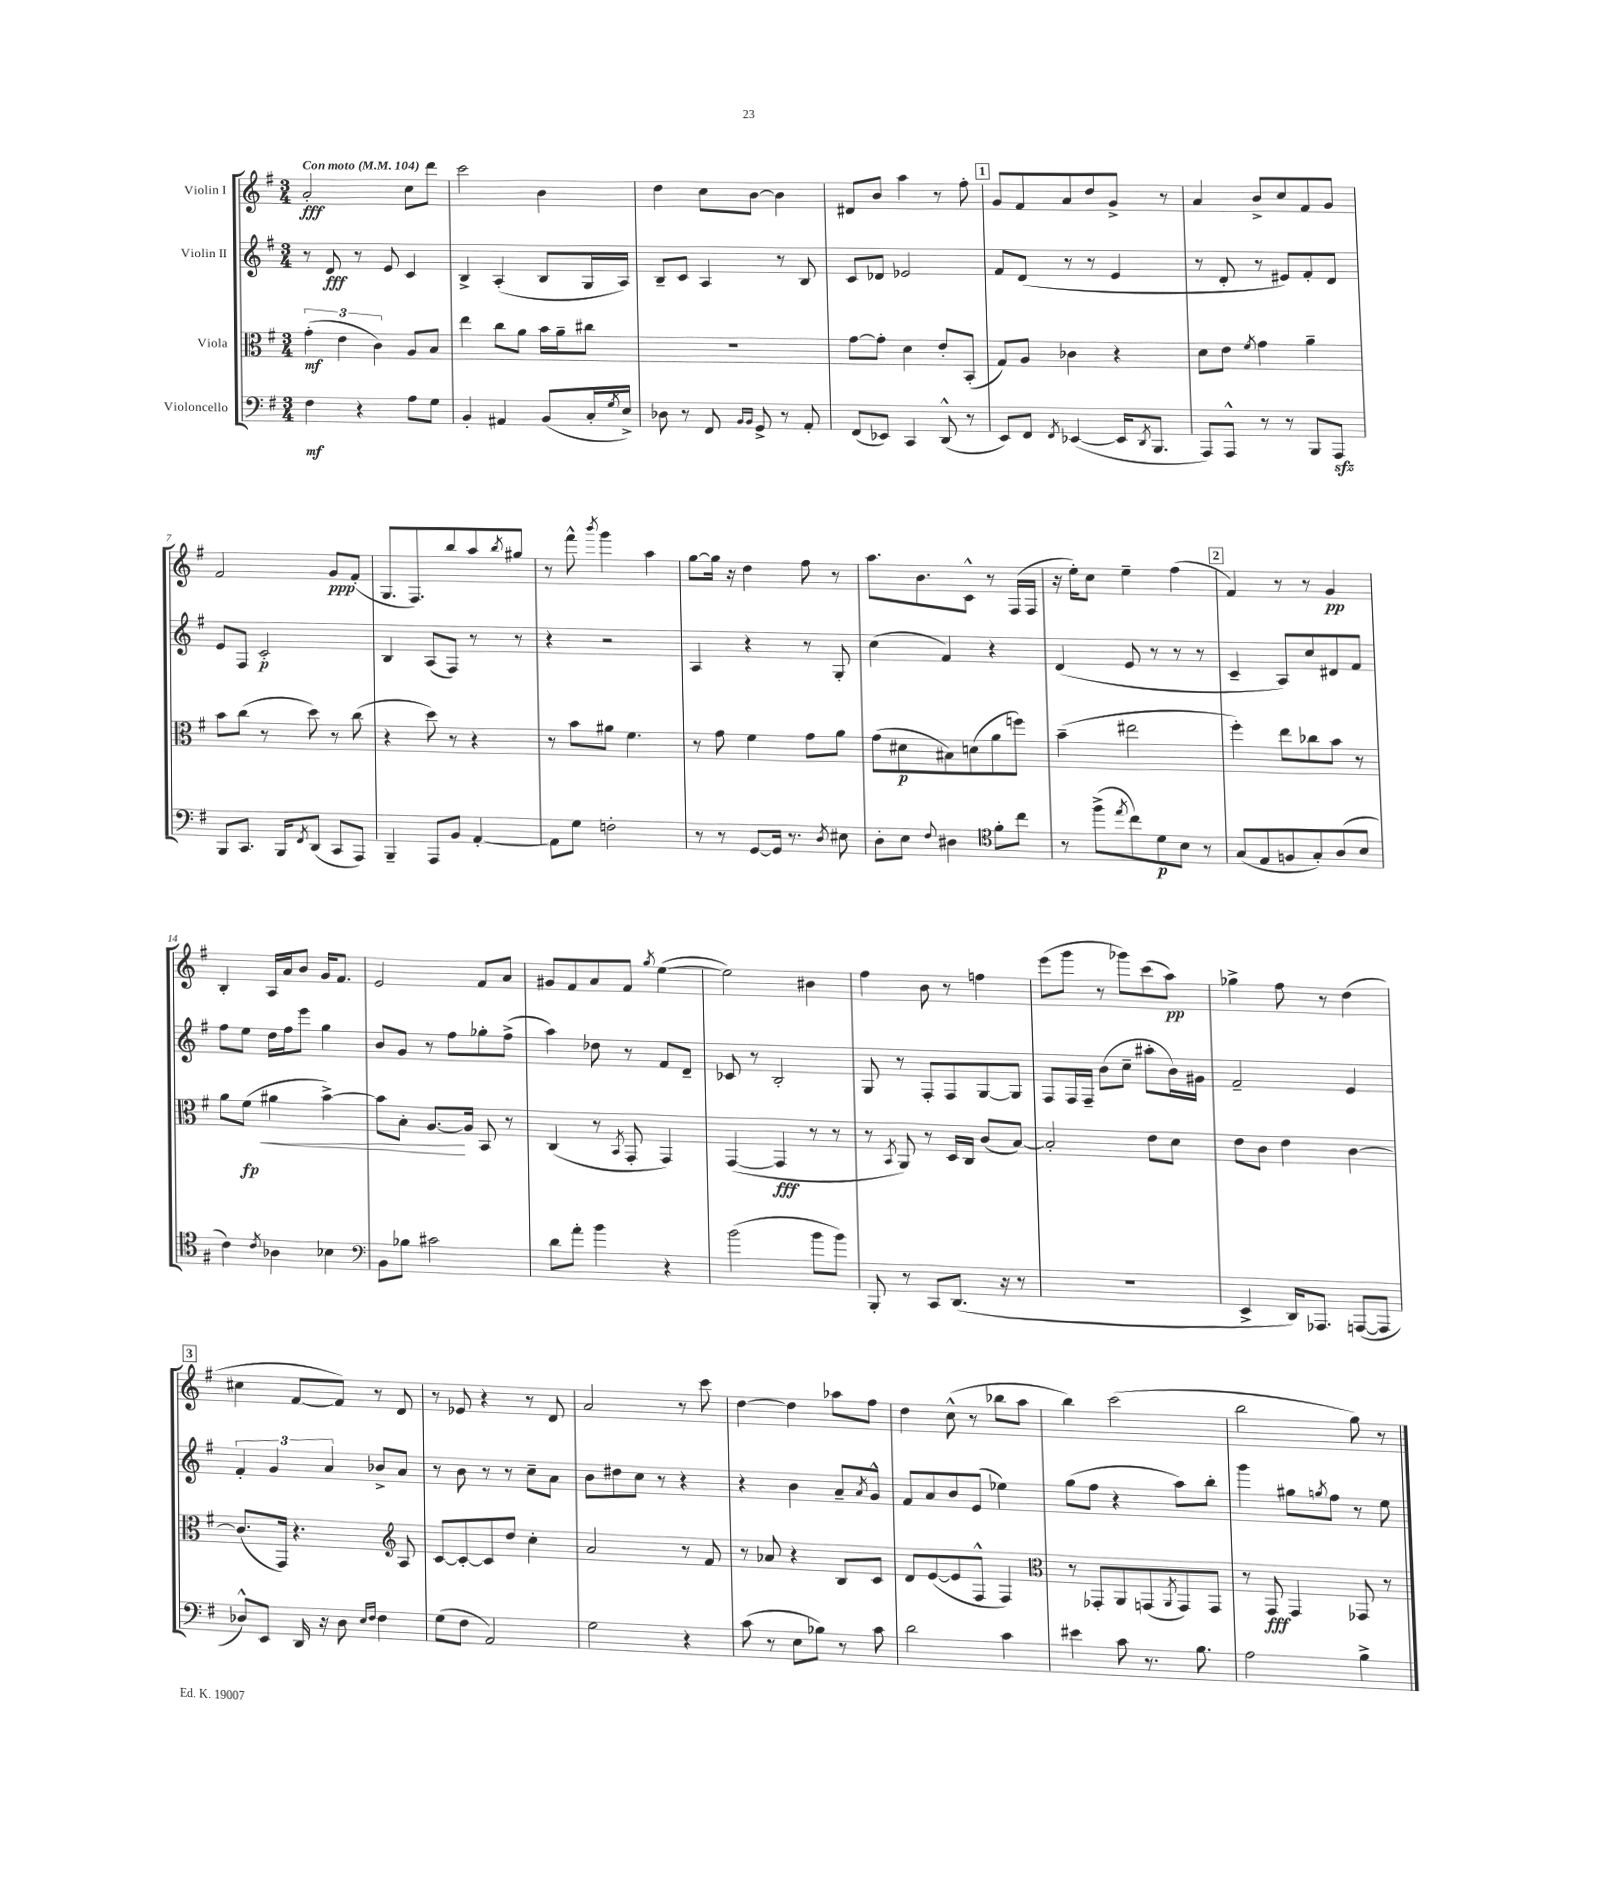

**kern	**kern	**kern	**kern
*staff4	*staff3	*staff2	*staff1
*clefF4	*clefC3	*clefG2	*clefG2
*k[f#]	*k[f#]	*k[f#]	*k[f#]
*M3/4	*M3/4	*M3/4	*M3/4
*MM104	*MM104	*MM104	*MM104
4F#\	(6g'\	8r	2a'/
.	.	8d/	.
.	6e\	.	.
4r	.	8r	.
.	6c\)	.	.
.	.	8e/	.
8A\L	8A/L	4c/	8cc\L
8G\J	8B/J	.	8ddd\J
=	=	=	=
4BB'/	4ee\	4B^/	2ccc\
4AA#/	8cc\L	(4A'/	.
.	8a\J	.	.
(8BB/L	16b\LL	8B/L	4b\
.	16a~\J	.	.
16C'/L	8cc#\J	16G/L	.
8qG/	.	.	.
16E^/JJ)	.	16A/JJ)	.
=	=	=	=
8D-\	2.r	8B~/L	4dd\
8r	.	8c/J	.
8FF#/	.	4A/	8cc\L
16qqBB/LL	.	.	.
16qqBB/JJ	.	.	.
8GG^/	.	.	[8b\J
8r	.	8r	4b\]
8AA'/	.	8B/	.
=	=	=	=
(8FF#/L	[8g\L	8c/L	8d#/L
8EE-/J)	8g'\]J	8d-/J	8b/J
4CC/	4d\	2e-/	4aa\
(8DD^^/	8e'/L	.	8r
8r	(8BB'/J	.	8ff#'\
=	=	=	=
8EE/L)	8G/L)	8f#/L	8g/L
8FF#/J	8A/J	(8d/J	8f#/
8qFF#/	.	.	.
([4EE-/	4c-\	8r	8a/
.	.	8r	8dd/
16EE-/]LK	4r	4e/	8g^/J
8qDD/	.	.	.
8.BBB/J	.	.	.
.	.	.	8r
=	=	=	=
8AAA/L)	8d\L	8r	4a/
8AAA^^/J	8e\J	8d'/	.
.	8qf#/	.	.
8r	4g\	8r	8b^/L
8r	.	8e#/L)	8cc/
8BBB/L	4a~\	8f#'/	8f#/
8AAA/J	.	8d/J	8g/J
=	=	=	=
8BBB/L	8b\L	8e/L	2f#/
8.CC/J	(8cc\J	8F#/J	.
.	8r	2c'/	.
16BBB/LK	.	.	.
8qFF#/	.	.	.
(8DD/J	8dd\)	.	.
8CC/L	8r	.	8g/L
8AAA/J)	(8cc\	.	(8f#'/J
=	=	=	=
4BBB~/	4r	4B/	8.G/L
.	.	.	8.F#/)
8AAA/L	8dd\)	(8A/L	.
8BB/J	8r	8F#/J)	8bb/
[4AA'/	4r	8r	8aa/
.	.	.	8qbb/
.	.	8r	8gg#/J
=	=	=	=
8AA\]L	8r	4r	8r
8G\J	8b\L	.	8fff#^^\
.	.	.	8qbbb/
2F'\	8a#\J	2r	4ggg\
.	4.f#\	.	.
.	.	.	4aa\
=	=	=	=
8r	8r	4A/	[8gg\L
8r	8g\	.	16gg\]Jk
.	.	.	16r
[8GG/L	4f#\	4r	4dd\
16GG/]Jk	.	.	.
8.r	.	.	.
.	8g\L	8r	8ff#\
8qD/	.	.	.
8E#\	8a\J	8G'/	8r
=	=	=	=
8D'\L	(8g\L	(4cc\	8.aa\L
8E\J	8d#\	.	.
.	.	.	8.b\
8qqF#/	.	.	.
4D#\	8B#\)	4f#/)	.
.	(8d\	.	8c^^\J
*clefC4	*	*	*
8f#'\L	8a\	4r	8r
8cc\J	8ff\J)	.	(16F#/LL
.	.	.	16F#/JJ
=	=	=	=
8r	(4b~\	(4d/	16r
.	.	.	16ee'\LK)
(8ff#^\L	.	.	8cc\J
8qee/	.	.	.
8cc\)	2ee#\	8e/	4ee~\
8d\	.	8r	.
8B\J	.	8r	(4ff#\
8r	.	8r	.
=	=	=	=
(8G/L	4ff#'\)	4c~/	4f#/)
8E/	.	.	.
8F/	8ee\L	8A/L)	8r
8G'/)	8cc-\	8cc/	8r
(8A/	8b\J	8d#/	4g/
8B/J	8r	8f#/J	.
=	=	=	=
4c\)	8a\L	8ff#\L	4B'/
.	(8f#\J	8ee\J	.
8qc/	.	.	.
4A-\	4a#\	16dd\LL	16A/LL
.	.	16ff#\J	16a/J
.	.	8eee\J	8b/J
4B-\	[4b^\)	4gg\	16g/LK
.	.	.	8.f#/J
=	=	=	=
*clefF4	*	*	*
8BB\L	8b\]L	8b/L	2e/
8B-\J	8B'\J	8g/J	.
2c#\	[8.A/L	8r	.
.	.	8ff#\L	.
.	16A/]Jk	.	.
.	8BB/	8gg-'\	8f#/L
.	8r	(8ff#^\J	8a/J
=	=	=	=
8d\L	(4C/	4aa\)	8g#/L
8a'\J	.	.	8f#/
4b\	8r	8dd-\	8a/
.	8qBB/	.	.
.	8GG'/	8r	8f#/J
.	.	.	8qgg/
4r	4GG/)	8f#/L	([4ee\
.	.	8d~/J	.
=	=	=	=
(2b\	([4GG/	8c-/	2ee\])
.	.	8r	.
.	4GG/]	2B'/	.
8b\L	8r	.	4b#\
8b\J)	8r	.	.
=	=	=	=
8BBB'/	8r	8G/	4ff#\
.	8qBB/	.	.
8r	8AA/)	8r	.
8CC/L	8r	8F#'/L	8b\
(8.DD/J	16D/LL	8F#/	8r
.	16C/JJ	.	.
.	(8c/L	[8G/	4ff\
16r	.	.	.
8r	[8B/J)	8G/]J	.
=	=	=	=
2.r	2B'/]	8F#/L	(8eee\L
.	.	16F#/L	8ggg\J
.	.	16F#~/JJ	.
.	.	(8b\L	8r
.	.	8cc~\J	8ggg-\L)
.	8e\L	8aa#'\L	(8ccc\
.	8d\J	16b\L)	8aa\J)
.	.	16g#\JJ	.
=	=	=	=
4EE^/	8e\L	2f#~/	4gg-^\
.	8c\J	.	.
16DD/LK)	4e\	.	8ff#\
8.AAA-/J	.	.	.
.	.	.	8r
([8AAA/L	[4c\	4e/	(4dd\
8AAA/]J	.	.	.
=	=	=	=
8D-^^/L)	(8.c/]L	6f#'/	4cc#\
8EE/J	.	.	.
.	.	6g/	.
.	16GG/Jk)	.	.
16DD/	4.r	.	[8f#/L
16r	.	.	.
.	.	6a/	.
8D-\	.	.	8f#/]J)
16qqE/LL	.	.	.
16qqF#/JJ	.	.	.
4F#\	.	8b-^/L	8r
*	*clefG2	*	*
.	8A/	8a/J	8d/
=	=	=	=
(8G\L	[8c/L	8r	8r
8F#\J	8c'/_	8b\	8e-/
2AA/)	8c/]	8r	4r
.	8dd/J	8r	.
.	4cc'\	8cc~\L	8r
.	.	8a\J	8d/
=	=	=	=
2G\	2a/	8b\L	2a/
.	.	8dd#\	.
.	.	8cc\J	.
.	.	8r	.
4r	8r	4r	8r
.	8f#/	.	8ccc\
=	=	=	=
(8c\	8r	4r	[4dd\
8r	8a-/	.	.
8E\L	4r	4b\	4dd\]
8B-\J)	.	.	.
8r	8B/L	8a~/L	8aa-\L
.	.	8qa/	.
8c\	8c/J	8g^^/J	8ff#\J
=	=	=	=
2d\	8d/L	8f#/L	4dd\
.	([8e/	8a/	.
.	8e/]	8b/	(8cc^^\
.	8F#^^/J	(8e/J	8r
4c\	4F#/)	4ee-\)	8bb-\L
.	.	.	8aa\J
=	=	=	=
*	*clefC3	*	*
4e#\	8r	(8gg\L	4bb\)
.	8GG-'/L	8ff#\J	.
8c\	8AA/	4r	(2ccc\
8.r	(8GG/	.	.
.	8qAA/	.	.
.	8GG/)	8aa\L)	.
8.B\	.	.	.
.	8GG/J	8bb'\J	.
=	=	=	=
2A\	8r	4ggg\	2bb\
.	8GG/	.	.
.	4GG/	8gg#\L	.
.	.	8qgg/	.
.	.	8ff#\J	.
4B^\	8GG-/	8r	8gg\)
.	8r	8ee\	8r
==	==	==	==
*-	*-	*-	*-
